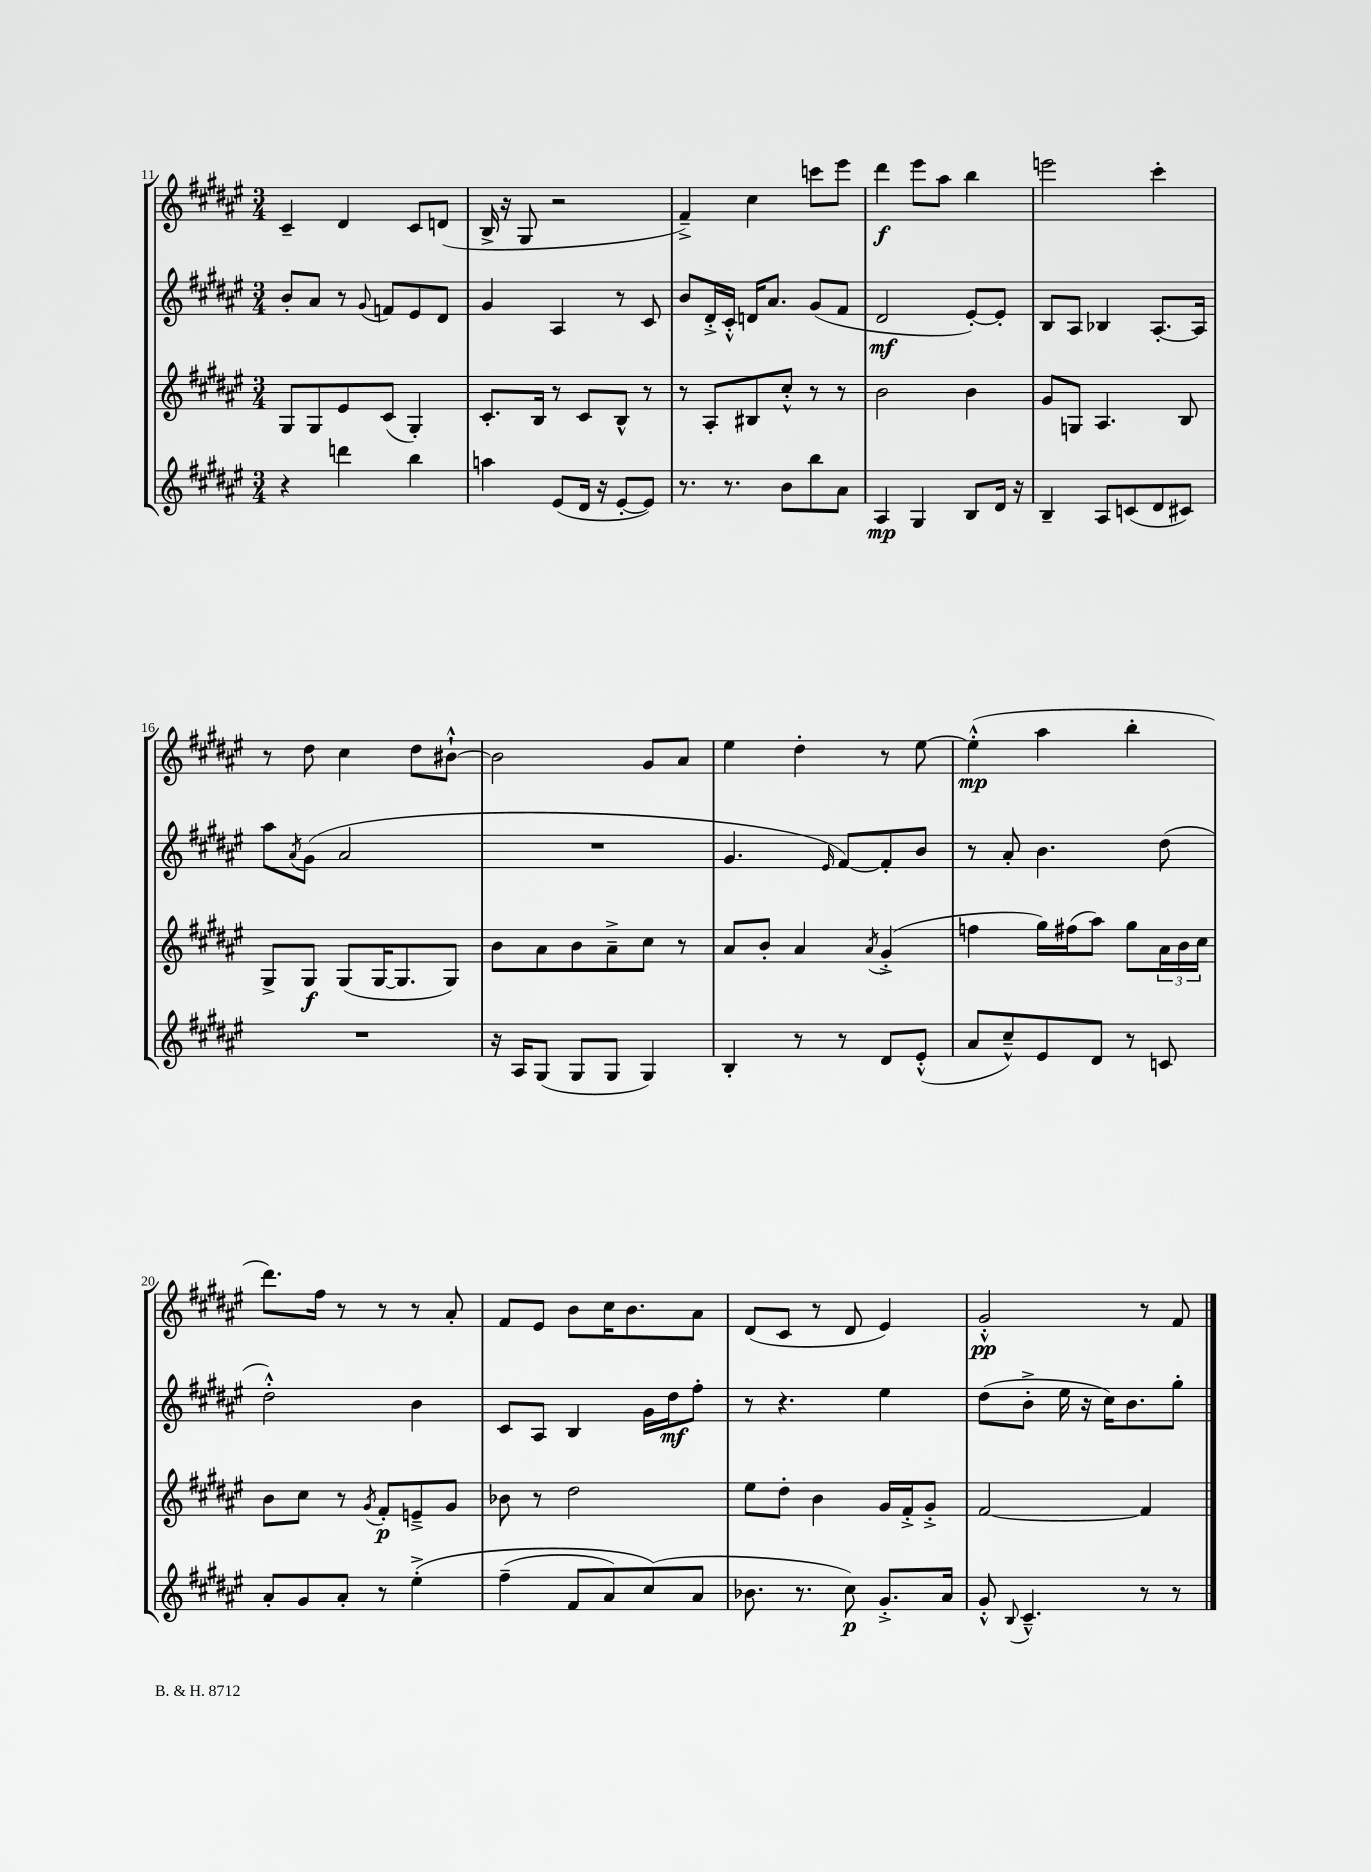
<<
\new StaffGroup <<
\new Staff = "s0" {
    \clef treble \key fis \major \numericTimeSignature \time 3/4
    cis'4-- dis'4 cis'8 d'8( |
    b16-> r16 gis8 r2 |
    fis'4--->) cis''4 c'''8 eis'''8 |
    dis'''4\f eis'''8 ais''8 b''4 |
    e'''2 cis'''4-. |
    r8 dis''8 cis''4 dis''8 bis'8~-!-^ |
    bis'2 gis'8 ais'8 |
    eis''4 dis''4-. r8 eis''8~ |
    eis''4-.-^\mp( ais''4 b''4-. |
    dis'''8.) fis''16 r8 r8 r8 ais'8-. |
    fis'8 eis'8 b'8 cis''16 b'8. ais'8 |
    dis'8( cis'8 r8 dis'8 eis'4) |
    gis'2-.-^\pp r8 fis'8 \bar "|." |
}
\new Staff = "s1" {
    \clef treble \key fis \major \numericTimeSignature \time 3/4
    b'8-. ais'8 r8 \appoggiatura { gis'8 } f'8 eis'8 dis'8 |
    gis'4 ais4 r8 cis'8 |
    b'8 dis'16-.-> cis'16-.-^ d'16 ais'8. gis'8( fis'8 |
    dis'2\mf eis'8~-.) eis'8-. |
    b8 ais8 bes4 ais8.~-. ais16 |
    ais''8 \acciaccatura { ais'8 } gis'8( ais'2 |
    R2. |
    gis'4. \grace { eis'16 } fis'8~) fis'8-. b'8 |
    r8 ais'8-. b'4. dis''8( |
    dis''2-.-^) b'4 |
    cis'8 ais8 b4 gis'16 dis''16\mf fis''8-. |
    r8 r4. eis''4 |
    dis''8( b'8-.-> eis''16 r16 cis''16) b'8. gis''8-. \bar "|." |
}
\new Staff = "s2" {
    \clef treble \key fis \major \numericTimeSignature \time 3/4
    gis8 gis8 eis'8 cis'8( gis4-.) |
    cis'8.-. b16 r8 cis'8 b8-^ r8 |
    r8 ais8-. bis8 cis''8-.-^ r8 r8 |
    b'2 b'4 |
    gis'8 g8 ais4. b8 |
    gis8-> gis8\f gis8( gis16~ gis8. gis8) |
    b'8 ais'8 b'8 ais'8---> cis''8 r8 |
    ais'8 b'8-. ais'4 \acciaccatura { ais'8 } gis'4-.->( |
    f''4 gis''16) fis''16( ais''8) gis''8 \tuplet 3/2 { ais'16 b'16 cis''16 } |
    b'8 cis''8 r8 \acciaccatura { gis'8 } fis'8-.\p e'8---> gis'8 |
    bes'8 r8 dis''2 |
    eis''8 dis''8-. b'4 gis'16 fis'16-.-> gis'8-.-> |
    fis'2~ fis'4 \bar "|." |
}
\new Staff = "s3" {
    \clef treble \key fis \major \numericTimeSignature \time 3/4
    r4 d'''4 b''4 |
    a''4 eis'8( dis'16 r16 eis'8~-. eis'8) |
    r8. r8. b'8 b''8 ais'8 |
    ais4\mp gis4 b8 dis'16 r16 |
    b4-- ais8 c'8( dis'8 cis'8) |
    R2. |
    r16 ais16 gis8( gis8 gis8 gis4) |
    b4-. r8 r8 dis'8 eis'8-.-^( |
    ais'8 cis''8---^) eis'8 dis'8 r8 c'8 |
    ais'8-. gis'8 ais'8-. r8 eis''4-.->\( |
    fis''4--( fis'8 ais'8) cis''8(\) ais'8 |
    bes'8. r8. cis''8\p) gis'8.-.-> ais'16 |
    gis'8-.-^ \appoggiatura { b8 } cis'4.---^ r8 r8 \bar "|." |
}
>>
>>
\layout { \context { \Score currentBarNumber = #11 } }
